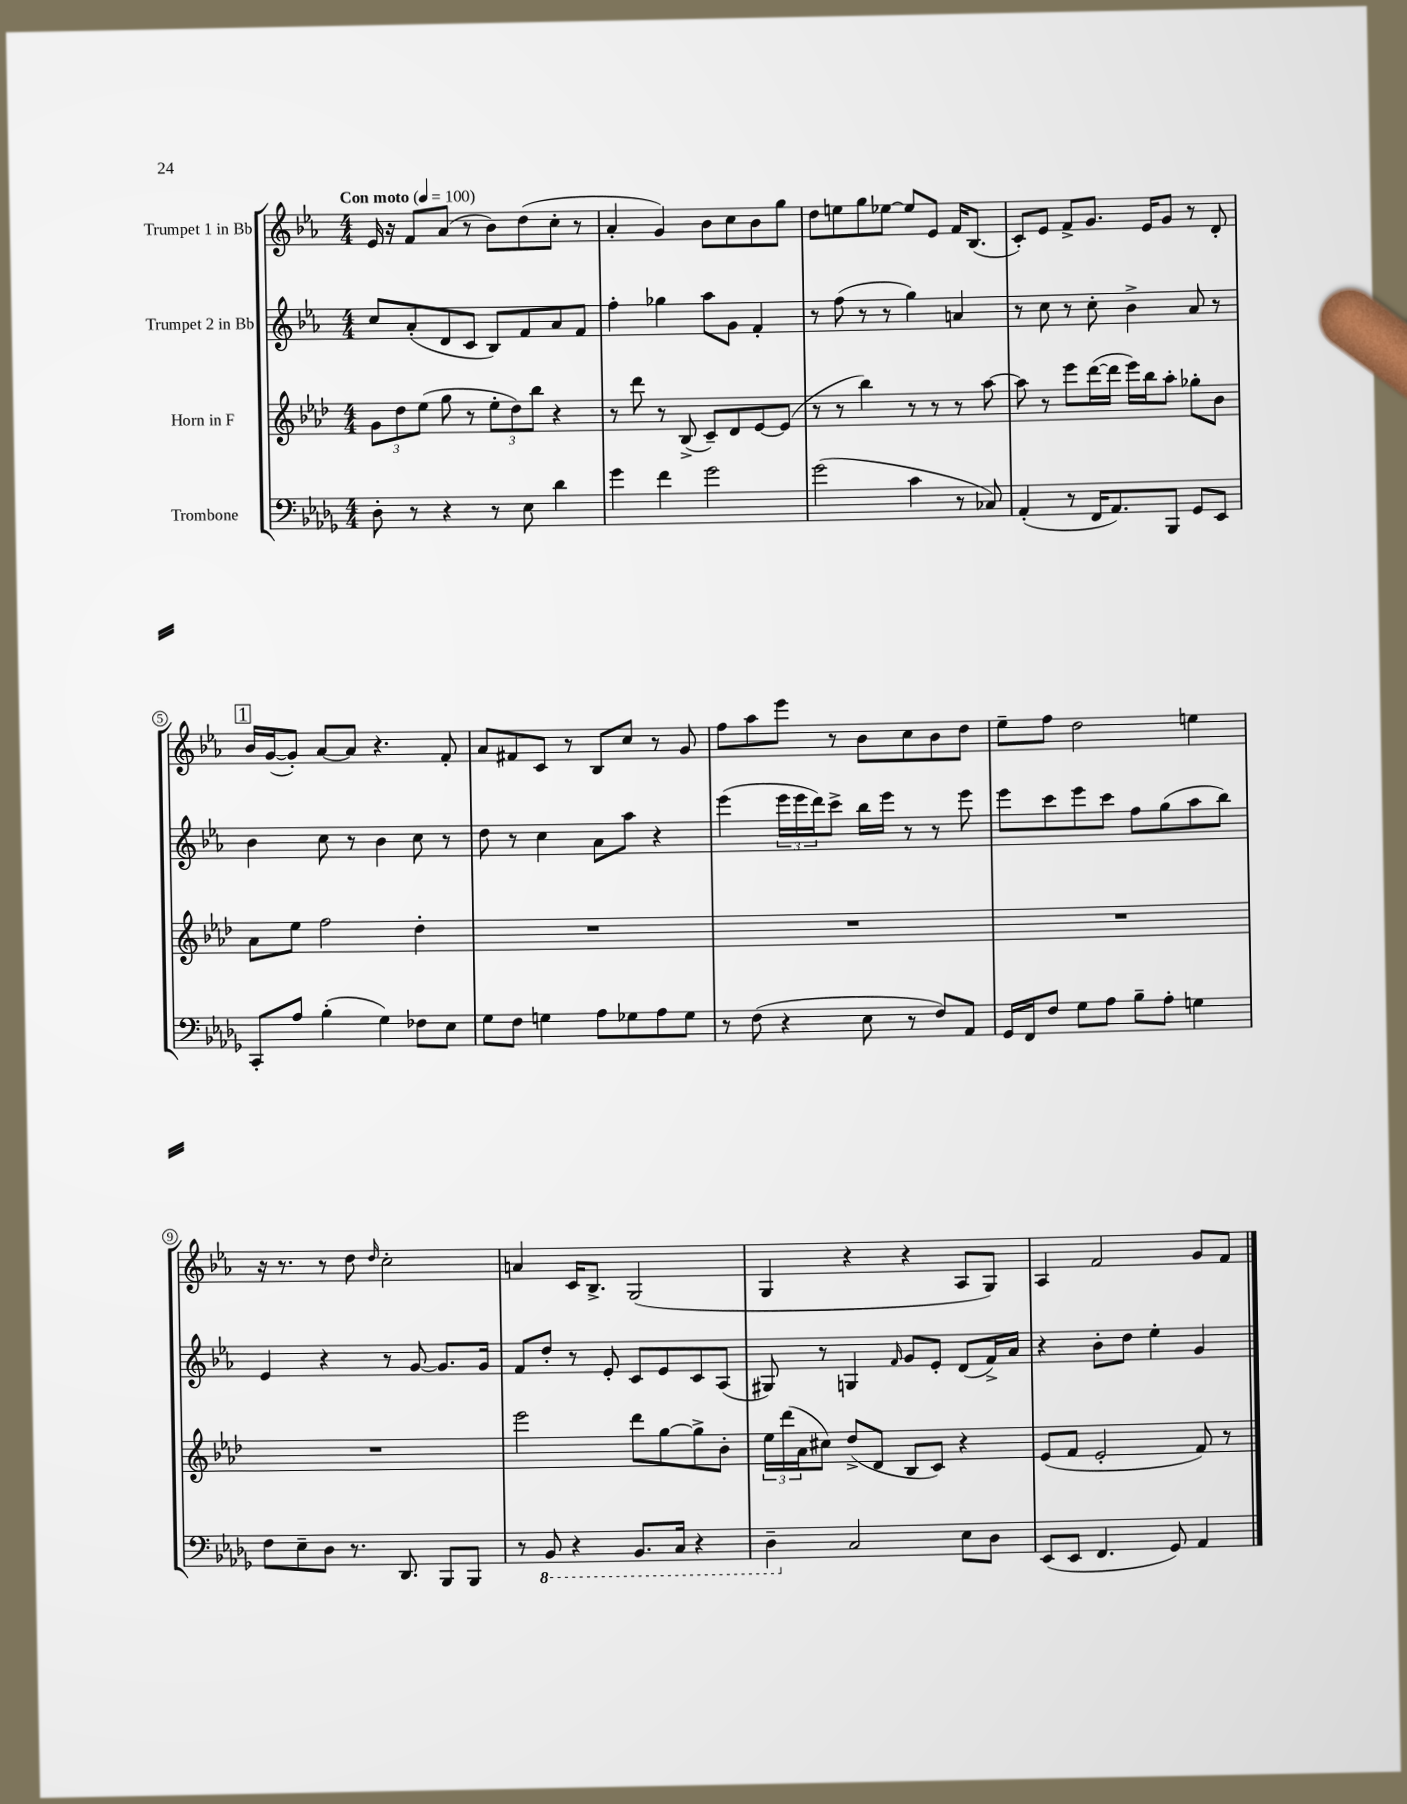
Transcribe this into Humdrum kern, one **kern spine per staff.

**kern	**kern	**kern	**kern
*staff4	*staff3	*staff2	*staff1
*clefF4	*clefG2	*clefG2	*clefG2
*k[b-e-a-d-g-]	*k[b-e-a-d-]	*k[b-e-a-]	*k[b-e-a-]
*M4/4	*M4/4	*M4/4	*M4/4
*MM100	*MM100	*MM100	*MM100
8D-'\	12g\L	8cc/L	16e-/
.	.	.	16r
.	12dd-\	.	.
8r	.	(8a-'/	8f/L
.	(12ee-\J	.	.
4r	8gg\	8d/	(8a-/J
.	8r	8c/J	8r
8r	12ee-'\L	8B-/L)	8b-\L)
.	12dd-\)	.	.
8E-\	.	8f/	(8dd\
.	12bb-\J	.	.
4d-\	4r	8a-/	8cc'\J
.	.	8f/J	8r
=	=	=	=
4g-\	8r	4ff'\	4a-'/
.	8ddd-\	.	.
4f\	8r	4gg-\	4g/)
.	(8B-^/	.	.
2g-\	8c~/L)	8aa-\L	8b-\L
.	8d-/	8g\J	8cc\
.	[8e-/	4f'/	8b-\
.	(8e-/]J	.	8gg\J
=	=	=	=
(2g-\	8r	8r	8dd\L
.	8r	(8ff\	8ee\
.	4bb-\)	8r	8gg\
.	.	8r	[8ee-\J
4c\	8r	4gg\)	8ee-/]L
.	8r	.	8e-/J
8r	8r	4a/	16f/LK
.	.	.	(8.B-/J
8C-/)	[8aa-\	.	.
=	=	=	=
(4AA-'/	8aa-\]	8r	8c'/L)
.	8r	8cc\	8e-/J
8r	8eee-\L	8r	8f^/L
16FF/LK	([16ddd-\L	8cc'\	8.g/J
8.AA-/)	16ddd-\]JJ	.	.
.	16eee-\LL)	4b-^\	.
.	16bb-\J	.	16e-/LK
8BBB-/J	8aa-'\J	.	8g/J
8GG-/L	8gg-'\L	8a-/	8r
8EE-/J	8b-\J	8r	8d'/
=	=	=	=
8CC'/L	8a-\L	4b-\	16b-/LL
.	.	.	([16g/J
8A-/J	8ee-\J	.	8g'/]J)
(4B-'\	2ff\	8cc\	[8a-/L
.	.	8r	8a-/]J
4G-\)	.	4b-\	4.r
8F-\L	4dd-'\	8cc\	.
8E-\J	.	8r	8f'/
=	=	=	=
8G-\L	1r	8dd\	8a-/L
8F\J	.	8r	8f#/
4G\	.	4cc\	8c/J
.	.	.	8r
8A-\L	.	8a-\L	8B-/L
8G-\	.	8aa-\J	8cc/J
8A-\	.	4r	8r
8G-\J	.	.	8g/
=	=	=	=
8r	1r	(4eee-\	8ff\L
(8F\	.	.	8aa-\
4r	.	24eee-\LL	8eee-\J
.	.	24eee-\	.
.	.	24ddd\J)	.
.	.	8ccc^\J	8r
8E-\	.	16bb-\LL	8b-\L
.	.	16eee-\JJ	.
8r	.	8r	8cc\
8F/L)	.	8r	8b-\
8AA-/J	.	8eee-\	8dd\J
=	=	=	=
16GG-/LL	1r	8eee-\L	8ee-~\L
16FF/J	.	.	.
8F/J	.	8ccc\	8ff\J
8G-\L	.	8eee-\	2dd\
8A-\J	.	8ccc\J	.
8B-~\L	.	8ff\L	.
8A-'\J	.	(8gg\	.
4G\	.	8aa-\	4ee\
.	.	8bb-\J)	.
=	=	=	=
8F\L	1r	4e-/	16r
.	.	.	8.r
8E-~\	.	.	.
8D-\J	.	4r	8r
8.r	.	.	8dd\
.	.	.	16qqdd/
.	.	8r	2cc'\
8.DD-/	.	.	.
.	.	[8g/	.
8BBB-/L	.	8.g/]L	.
8BBB-/J	.	.	.
.	.	16g/Jk	.
=	=	=	=
8r	2eee-\	8f/L	4a/
8BBB-/	.	8dd'/J	.
4r	.	8r	16c/LK
.	.	.	8.B-^/J
.	.	8e-'/	.
8.BBB-/L	8ddd-\L	8c/L	(2G/
.	[8gg\	8e-/	.
16CC/Jk	.	.	.
4r	8gg^\]	8c/	.
.	8b-'\J	(8A-/J	.
=	=	=	=
4DD-~\	24ee-\LL	8G#/)	4G/
.	(24ddd-\	.	.
.	24a-\J	.	.
.	8cc#\J)	8r	.
2C/	(8dd-^/L	4G/	4r
.	8d-/J	.	.
.	.	16qqf/	.
.	8B-/L	8g/L	4r
.	8c/J)	8e-'/J	.
8E-\L	4r	(8d/L	8A-/L
8D-\J	.	16f^/L)	8G/J)
.	.	16a-/JJ	.
=	=	=	=
(8EE-/L	(8e-/L	4r	4A-/
8EE-/J	8f/J	.	.
4.FF/	2e-'/	8b-'\L	2f/
.	.	8dd\J	.
.	.	4ee-'\	.
8GG-/)	.	.	.
4AA-/	8f/)	4g/	8g/L
.	8r	.	8f/J
==	==	==	==
*-	*-	*-	*-
